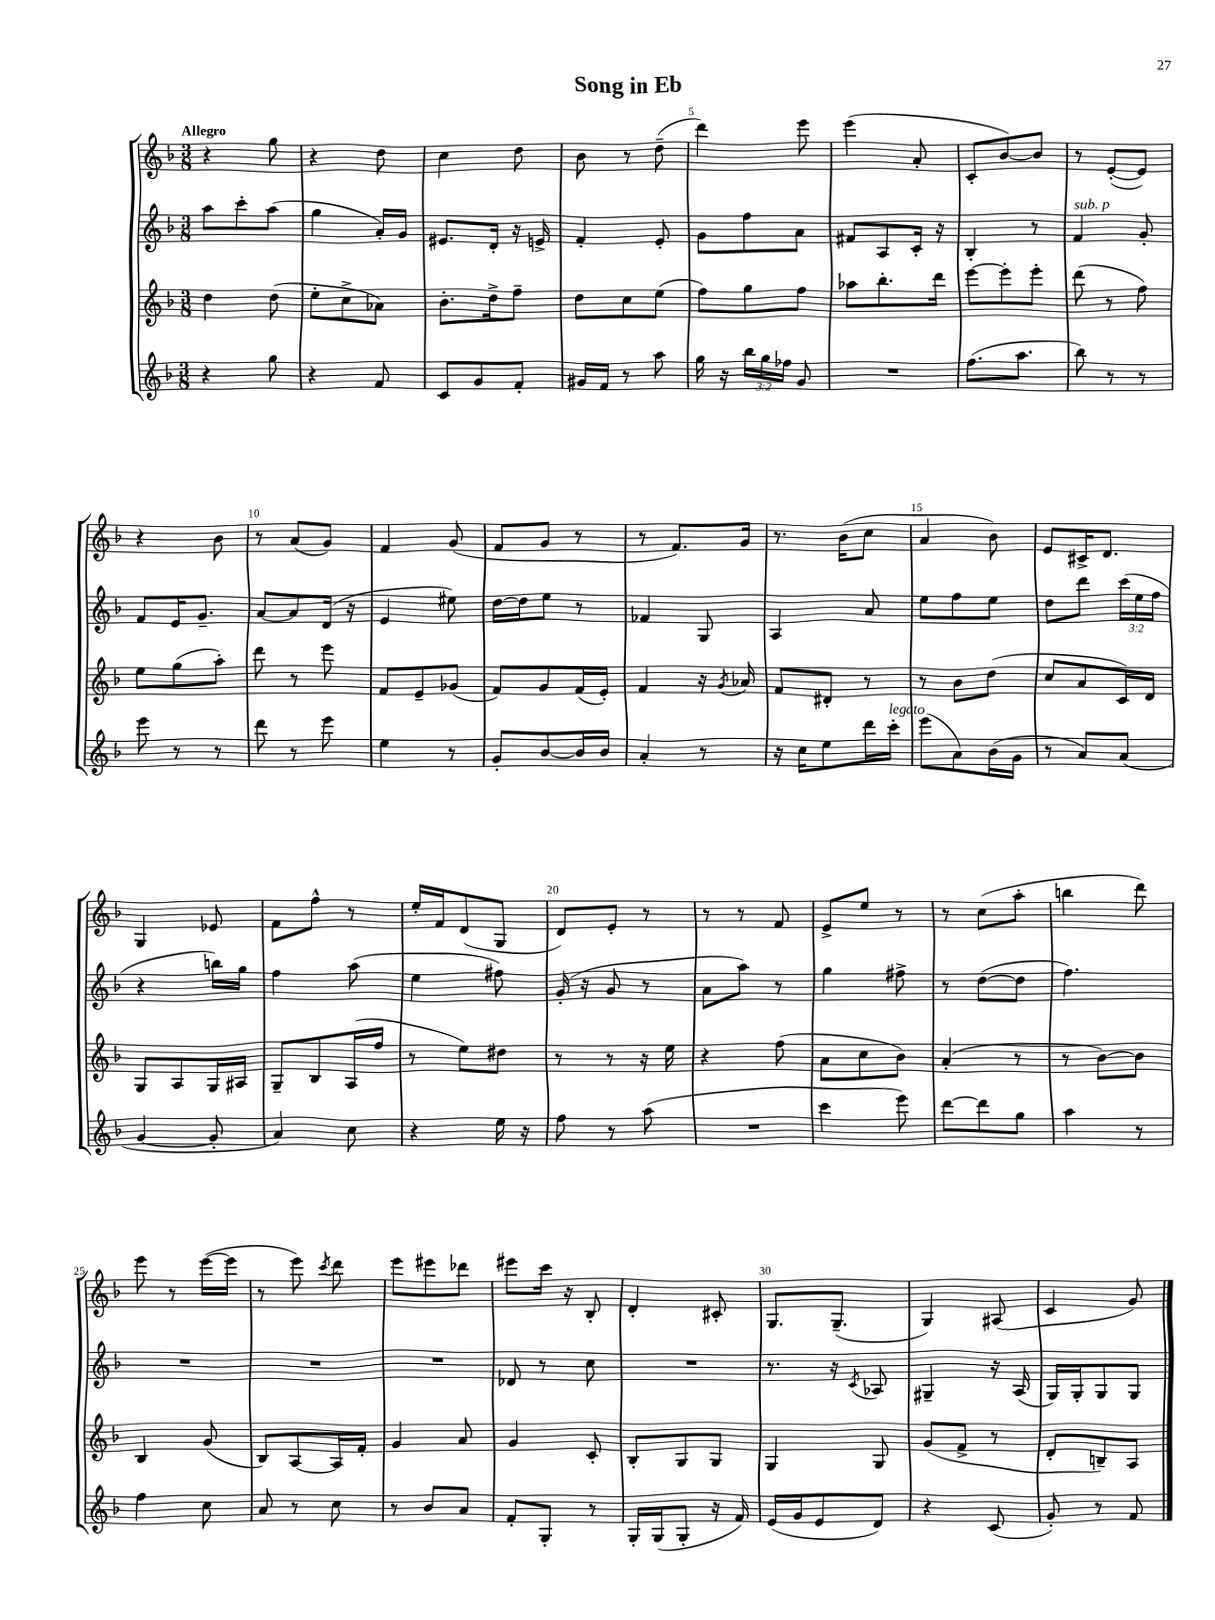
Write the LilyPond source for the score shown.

\header { title = "Song in Eb" }
<<
\new StaffGroup <<
\new Staff = "s0" {
    \clef treble \key f \major \numericTimeSignature \time 3/8 \tempo "Allegro"
    \autoBeamOff r4 g''8 |
    r4 d''8 |
    c''4 d''8 |
    bes'8 r8 d''8--( |
    d'''4) e'''8 |
    e'''4( a'8-. |
    c'8[-. bes'8~) bes'8] |
    r8 e'8[~-.( e'8]) |
    r4 bes'8 |
    r8 a'8[( g'8]) |
    f'4 g'8( |
    f'8[ g'8] r8 |
    r8 f'8.[) g'16] |
    r8. bes'16[( c''8] |
    a'4 bes'8) |
    e'8[ cis'16-> d'8.] |
    g4 ees'8 |
    f'8[ f''8]-^ r8 |
    e''16[-. f'16 d'8( g8] |
    d'8[) e'8]-. r8 |
    r8 r8 f'8 |
    e'8[-> e''8] r8 |
    r8 c''8[( a''8]-. |
    b''4 d'''8) |
    e'''8 r8 e'''16[~( e'''16] |
    r8 e'''8) \acciaccatura { c'''8 } d'''8 |
    e'''8[ eis'''8 des'''8] |
    eis'''8[ c'''16] r16 bes8-. |
    d'4-. cis'8-. |
    g8.[ g8.]--( |
    g4) ais8( |
    c'4 g'8) \bar "|." |
}
\new Staff = "s1" {
    \clef treble \key f \major \numericTimeSignature \time 3/8 \override Staff.TupletNumber.text = #tuplet-number::calc-fraction-text
    \autoBeamOff a''8[ c'''8-. a''8]( |
    g''4 a'16[-.) g'16] |
    eis'8.[ d'16]-. r16 e'16-> |
    f'4-. e'8-. |
    g'8[ f''8 a'8] |
    fis'8[ a8 c'16]-. r16 |
    bes4-. r8 |
    f'4^\markup { \italic "sub. p" } g'8-. |
    f'8[ e'16 g'8.]-- |
    a'8[~ a'8 d'16]( r16 |
    e'4 eis''8) |
    d''16[~ d''16 e''8] r8 |
    fes'4 g8 |
    a4 a'8 |
    e''8[ f''8 e''8] |
    d''8[ d'''8] \tuplet 3/2 { c'''16[( e''16 f''16] } |
    r4 b''16[) g''16] |
    f''4 a''8( |
    e''4 fis''8) |
    g'16-.( r16 g'8 r8 |
    a'8[ a''8]) r8 |
    g''4 fis''8-> |
    r8 d''8[~( d''8] |
    f''4.) |
    R4. |
    R4. |
    R4. |
    des'8 r8 c''8 |
    R4. |
    r8. r16 \acciaccatura { c'8 } aes8 |
    gis4-- r16 a16( |
    g16[) g16-. g8 g8] \bar "|." |
}
\new Staff = "s2" {
    \clef treble \key f \major \numericTimeSignature \time 3/8
    \autoBeamOff d''4 d''8( |
    e''8[-. c''8-> aes'8]) |
    bes'8.[-. d''16-> f''8]-- |
    d''8[ c''8 e''8]( |
    f''8[) g''8 f''8] |
    aes''8[ bes''8.-. d'''16] |
    e'''8[~ e'''8-. e'''8]-. |
    d'''8( r8 f''8) |
    e''8[ g''8( a''8]-.) |
    d'''8 r8 e'''8 |
    f'8[ e'8-- ges'8]( |
    f'8[) g'8 f'16( e'16]-.) |
    f'4 r16 \acciaccatura { g'8 } aes'16 |
    f'8[ dis'8]-. r8 |
    r8 bes'8[ d''8]( |
    c''8[ a'8 c'16) d'16] |
    g8[ a8 g16 ais16] |
    g8[-- bes8 a16( f''16] |
    r8 e''8[) dis''8] |
    r8 r8 r16 e''16 |
    r4 f''8( |
    a'8[ c''8 bes'8]) |
    a'4-.( r8 |
    r8 bes'8[~) bes'8] |
    bes4 g'8( |
    bes8[) a8~ a16 f'16]-. |
    g'4 a'8 |
    g'4 c'8-. |
    bes8[-. g8 g8] |
    g4 g8 |
    g'8[( f'8]-> r8 |
    d'8[-. b8--) a8] \bar "|." |
}
\new Staff = "s3" {
    \clef treble \key f \major \numericTimeSignature \time 3/8 \override Staff.TupletNumber.text = #tuplet-number::calc-fraction-text
    \autoBeamOff r4 g''8 |
    r4 f'8 |
    c'8[ g'8 f'8]-. |
    gis'16[ f'16] r8 a''8 |
    g''16 r16 \tuplet 3/2 { bes''16[ g''16 fes''16] } g'8 |
    R4. |
    f''8.[( a''8.] |
    bes''8) r8 r8 |
    e'''8 r8 r8 |
    d'''8 r8 e'''8 |
    e''4 r8 |
    g'8[-. bes'8~ bes'16 bes'16] |
    a'4-. r8 |
    r16 c''16[ e''8 d'''16 c'''16]-.^\markup { \italic "legato" } |
    e'''8[( a'8) bes'16( g'16] |
    r8 a'8[) a'8]( |
    g'4~ g'8-. |
    a'4) c''8 |
    r4 e''16 r16 |
    f''8 r8 a''8( |
    R4. |
    c'''4 e'''8) |
    d'''8[~ d'''8 g''8] |
    a''4 r8 |
    f''4 c''8 |
    a'8 r8 c''8 |
    r8 bes'8[ a'8] |
    f'8[-. g8]-. r8 |
    g16[-. g16( g8]-. r16 f'16) |
    e'16[( g'16 e'8 d'8]) |
    r4 c'8( |
    g'8-.) r8 f'8 \bar "|." |
}
>>
>>
\layout { \context { \Score \override BarNumber.break-visibility = ##(#f #t #t) barNumberVisibility = #(every-nth-bar-number-visible 5) } }
